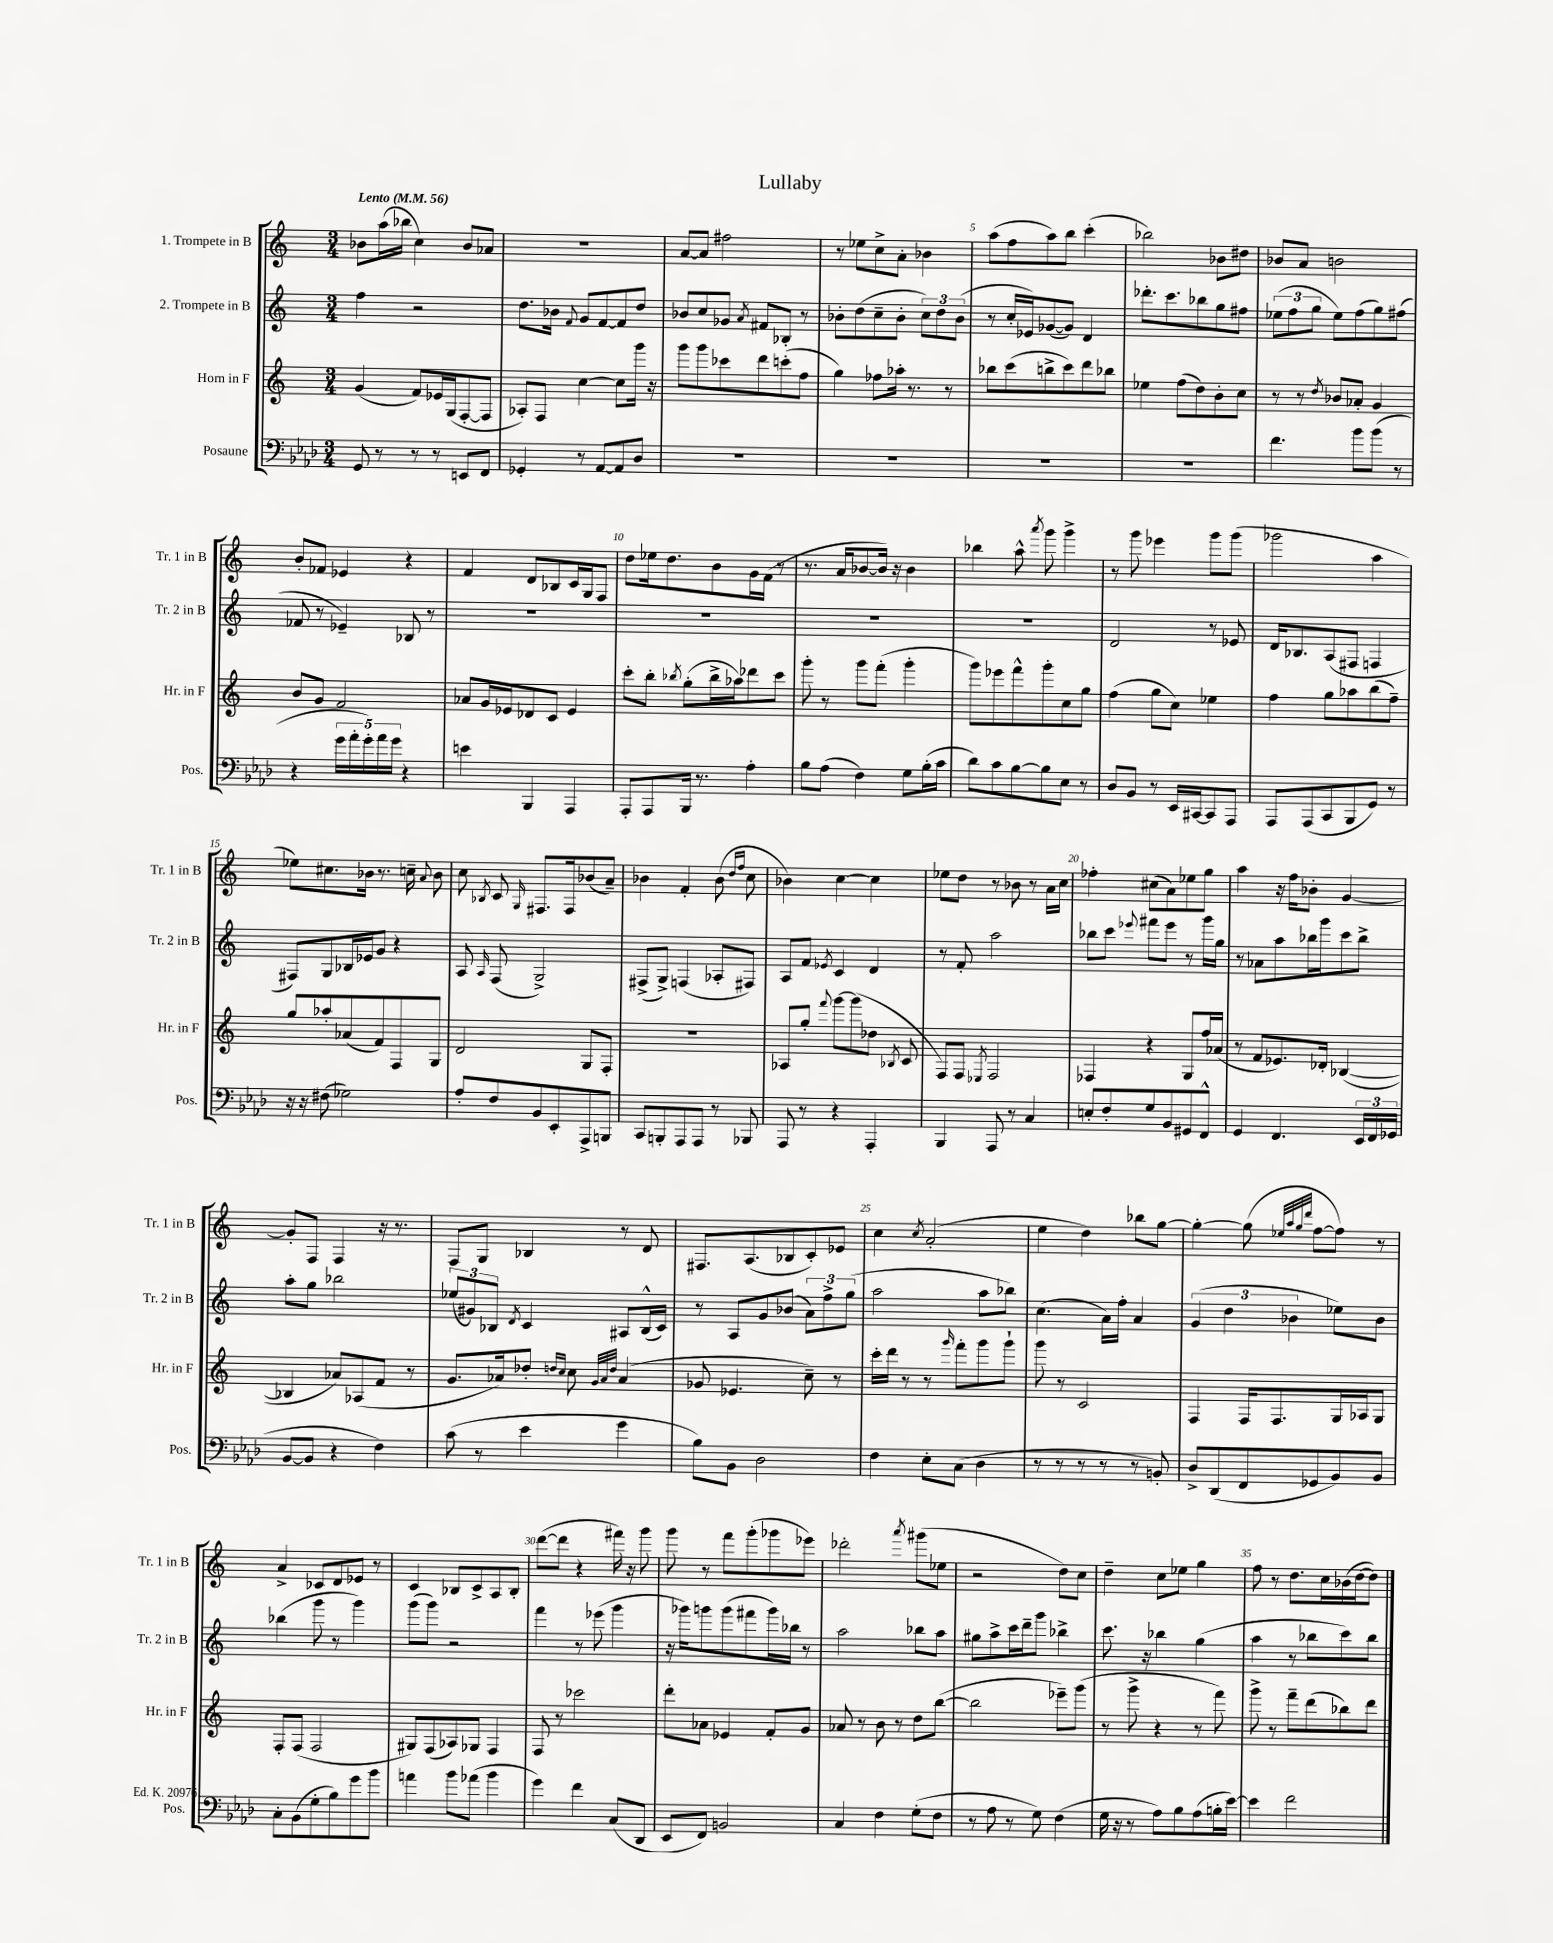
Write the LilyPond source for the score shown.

\header { title = "Lullaby" }
<<
\new StaffGroup <<
\new Staff = "s0" \with { instrumentName = "1. Trompete in B" shortInstrumentName = "Tr. 1 in B" } {
    \clef treble \key c \major \numericTimeSignature \time 3/4 \tempo "Lento" 4 = 56
    \autoBeamOff bes'8[ a''16( bes''16] c''4) bes'8[ aes'8] |
    R2. |
    a'8[~ a'8] fis''2 |
    r8 ees''8[ c''8-> a'8]-. bes'4 |
    a''8[( f''8 a''8) b''8] c'''4-.( |
    bes''2) bes'8[ dis''8] |
    bes'8[ a'8] b'2 |
    b'8[-. fes'8] ees'4 r4 |
    f'4 d'8[ bes8 c'16 g16 f8] |
    d''8[ ees''16 d''8. b'8 g'16 f'16]( r8 |
    r8. a'16[ bes'8~ bes'16]) r16 bes'4 |
    bes''4 a''8-^ \acciaccatura { a'''8 } g'''8 g'''4-> |
    r8 g'''8 ees'''4 g'''8[ g'''8]( |
    ges'''2 a''4 |
    ees''8[) cis''8. bes'16] r8. c''16-- \appoggiatura { a'8 } bes'8 |
    c''8 \acciaccatura { bes8 } c'8 \grace { g16 } fis8.[ fis16 bes'8( a'8]--) |
    bes'4 f'4-. bes'8( \grace { d''16[ f''16] } c''8 |
    bes'4) c''4~ c''4 |
    ees''8[ d''8] r8 bes'8 r8 a'16[ c''16] |
    fes''4-. cis''8[( a'8) ees''8 g''8] |
    a''4 r16 f''16[ bes'8]-. g'4~ |
    g'8[-. f8] f4 r16 r8. |
    f8[ g8] bes4 r8 d'8 |
    fis8.[ a8.( bes8 c'8-.) ees'8] |
    c''4 \acciaccatura { c''8 } a'2-.( |
    e''4 d''4) bes''8[ g''8]~ |
    g''4~-. g''8( \grace { ees''32[ a''32 g''32 d'''32] } f''8[~ f''8]) r8 |
    a'4-> ces'8[ d'8 ees'8] r8 |
    c'4 bes8[ c'8-> a8 bes8]-. |
    d'''8[~( d'''8] r4 fis'''16) r16 g'''8 |
    g'''8 r8 f'''8[ g'''8-.( ges'''8 ees'''8]) |
    des'''2-. \acciaccatura { a'''8 } gis'''8[( ees''8] |
    r2 d''8[) c''8] |
    d''4-- c''8[ ees''8] g''4 |
    f''8 r8 d''8.[ c''16 bes'16( d''16~ d''8]) \bar "|." |
}
\new Staff = "s1" \with { instrumentName = "2. Trompete in B" shortInstrumentName = "Tr. 2 in B" } {
    \clef treble \key c \major \numericTimeSignature \time 3/4
    \autoBeamOff f''4 r2 |
    d''8.[ bes'16] \appoggiatura { f'8 } g'8[ f'8~ f'8 d''8] |
    bes'8[ c''8 ges'8] \acciaccatura { a'8 } fis'8[ bes8]-. r8 |
    bes'8[-. d''8( c''8-- bes'8]-. \tuplet 3/2 { c''8[) d''8 bes'8]( } |
    r8 c''16[-. ees'16) ges'8~( ges'8]) d'4 |
    des'''8.[-. c'''8. bes''8 g''8 fis''8] |
    \tuplet 3/2 { ees''8[( f''8 g''8] } ees''8[) f''8( g''8) fis''8]( |
    fes'8 r8 ees'4--) bes8 r8 |
    R2. |
    R2. |
    R2. |
    R2. |
    d'2 r8 ees'8 |
    d'16[ bes8. a8( fis8] f4 |
    fis8[) g8 bes16 ees'16 g'8] r4 |
    a8 \grace { a16 } f8( g2->) |
    fis8[->( g8]->) f4( aes8[-. fis8]) |
    a8[ f'8] \acciaccatura { ees'8 } c'4 d'4 |
    r8 f'8-. a''2 |
    bes''8[ c'''8] \appoggiatura { ees'''8 } fis'''8[ ees'''8] r8 g'''16[ g''16] |
    r8 aes'8[ a''8 bes''16 g'''16 c'''8 bes''8]-> |
    a''8[-. g''8] bes''2 |
    \tuplet 3/2 { ees''8[( gis'8) bes8] } \acciaccatura { d'8 } c'4 ais8[ bes16-^( c'16]) |
    r8 a8[ g'8 bes'8]( \tuplet 3/2 { a'8[) f''8-> g''8]( } |
    a''2 a''8[ bes''8]) |
    c''4.( a'16[) f''16]-. a'4 |
    \tuplet 3/2 { g'4( d''4 bes'4 } ees''8[) bes'8] |
    bes''4( g'''8 r8 g'''4) |
    g'''8[( g'''8]) r2 |
    f'''4 r8 ees'''8( g'''4 |
    r16 ges'''16[) g'''8 g'''8( fis'''8 g'''16) bes''16] r8 |
    a''2 bes''8[ a''8] |
    gis''8[ a''8-> c'''16 d'''16-- g'''8] bes''4-> |
    c'''8. r16 bes''4 g''4( |
    a''4 r8 bes''8[ c'''8) bes''8] \bar "|." |
}
\new Staff = "s2" \with { instrumentName = "Horn in F" shortInstrumentName = "Hr. in F" } {
    \clef treble \key c \major \numericTimeSignature \time 3/4
    \autoBeamOff g'4( f'8[) ees'16 g16( f8~-. f8] |
    aes8[-.) f8] c''4~ c''8[ g'''16] r16 |
    g'''8[ g'''8 ces'''8 d'''8 c'''8-.( f''8] |
    g''4) fes''8[ aes''16]-. r8. r8 |
    bes''8[ c'''8( b''8-> c'''8) d'''8 bes''8] |
    ees''4 f''8[( d''8) b'8-. c''8] |
    r8 r8 \acciaccatura { d''8 } bes'8[ aes'8]-. g'4 |
    b'8[ g'8] f'2 |
    aes'8[ g'16 ees'16 des'8 c'8] ees'4 |
    c'''8[-. b''8]-. \acciaccatura { bes''8 } g''8[-.( bes''16-> aes''16) des'''8 c'''8] |
    g'''8-. r8 g'''8[ f'''8]-.( g'''4-. |
    g'''8[) ees'''8 f'''8-^ g'''8-. c''8 g''8] |
    f''4( g''8[ c''8]) ees''4 |
    f''4 g''8[ aes''8 b''8( f''8]--) |
    g''8[ aes''8-. aes'8( f'8) f8 g8] |
    d'2 g8[ f8]-. |
    R2. |
    aes8[ g''8]-. \appoggiatura { f'''8 } g'''8[~ g'''8( des''8] \acciaccatura { bes8 } c'8 |
    f8[) f8] \acciaccatura { ees8 } f2 |
    fes4 r4 g8[ f''16 aes'16]( |
    r8 f'8[ ees'8.) des'16]-. bes4~( |
    bes4 aes'8[) aes8( f'8] r8 |
    g'8.[ aes'16) des''8]-. \grace { d''16[ c''16] } c''8 \grace { g'32[ aes'32 d''32] } aes'4( |
    ges'8 ees'4. c''8--) r8 |
    c'''16[-. d'''16] r8 r8 \grace { g'''16 } f'''8[-. g'''8 g'''8]-! |
    g'''8 r8 c'2 |
    f4 f16[ f8. g16 aes16 g8] |
    f8[-. f8]( f2 |
    gis8[) f8( aes8) ges8] f4 |
    f8 r8 ces'''2 |
    d'''8[-. aes'8] ees'4 f'8[-. g'8] |
    aes'8 r8 b'8 r8 d''8[ b''8]~( |
    b''2 ees'''8[--) g'''8]( |
    r8 g'''8-> r4 r8 f'''8) |
    g'''8-> r8 f'''8[-- d'''8( bes''8) d'''8] \bar "|." |
}
\new Staff = "s3" \with { instrumentName = "Posaune" shortInstrumentName = "Pos." } {
    \clef bass \key aes \major \numericTimeSignature \time 3/4
    \autoBeamOff g,8 r8 r8 r8 e,8[ f,8] |
    ges,4-. r8 aes,8[~ aes,8 des8] |
    R2. |
    R2. |
    R2. |
    R2. |
    f'4. bes'8[ bes'8]( r8 |
    r4 \tuplet 5/4 { g'16[ aes'16-. g'16-.) aes'16 g'16] } r4 |
    e'4 bes,,4 aes,,4 |
    aes,,8[-. aes,,8 bes,,16] r8. aes4-. |
    bes8[ aes8]( f4) g8[ bes16-.( c'16] |
    des'8[) c'8 bes8~ bes8 ees8] r8 |
    des8[ bes,8] r8 ees,16[ cis,16~ cis,8 aes,,8] |
    aes,,8[ aes,,8( c,8 bes,,8 g,8]) r8 |
    r16 r16 fis8( ges2) |
    aes8[-. f8 bes,8 ees,8-. aes,,8-> b,,8] |
    c,8[ b,,8-. aes,,8 aes,,8] r8 bes,,8 |
    aes,,8 r8 r4 aes,,4-. |
    bes,,4 aes,,8 r8 c4 |
    e8[-. f8-. g8 bes,8 gis,8 f,8]-^ |
    g,4 f,4. \tuplet 3/2 { ees,16[ f,16 ges,16]( } |
    bes,8[~ bes,8] r4 f4) |
    c'8( r8 ees'4 g'4 |
    bes8[) bes,8] des2 |
    f4 ees8[-. c8]( des4 |
    r8 r8 r8 r8 r8 b,8-.) |
    des8[-> des,8( f,8 ges,8 bes,8) bes,8] |
    c8[-. bes,8( g8-. bes8) g'8 bes'8] |
    a'4 bes'8[ aes'8]( bes'4 |
    g'4) f'4 c8[( des,8] |
    ees,8[ f,8]) b,2 |
    c4 f4 g8[-.( f8] |
    r8 aes8 r8 g8) f4( |
    g16 r16 r8 aes8[) bes8 aes8( b16-. ees'16]~) |
    ees'4 f'2 \bar "|." |
}
>>
>>
\layout { \context { \Score \override BarNumber.break-visibility = ##(#f #t #t) barNumberVisibility = #(every-nth-bar-number-visible 5) } }
